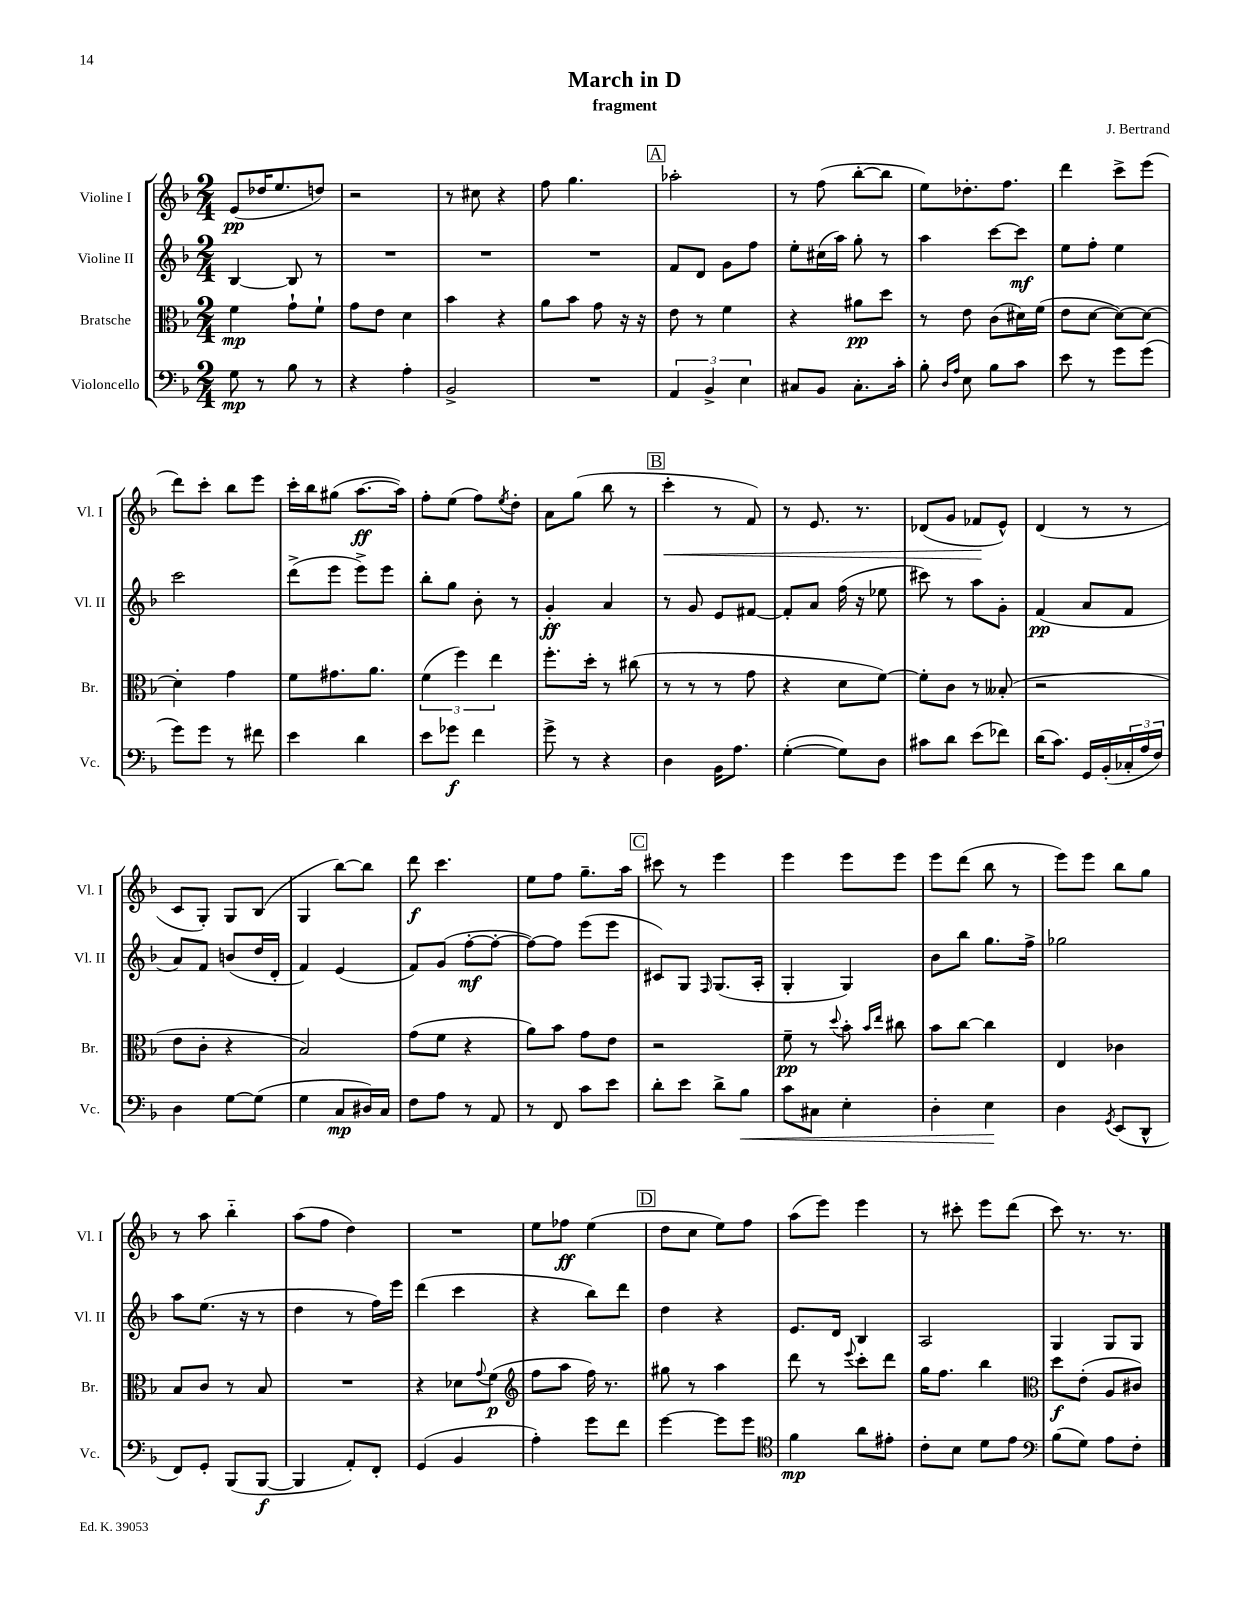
\header { title = "March in D" composer = "J. Bertrand" subtitle = "fragment" }
<<
\new StaffGroup <<
\new Staff = "s0" \with { instrumentName = "Violine I" shortInstrumentName = "Vl. I" } {
    \clef treble \key f \major \numericTimeSignature \time 2/4
    e'8\pp( des''16 e''8. d''8) |
    r2 |
    r8 cis''8 r4 |
    f''8 g''4. |
    \mark \markup { \box "A" } aes''2-. |
    r8 f''8( bes''8~-. bes''8 |
    e''8) des''8.-. f''8. |
    d'''4 c'''8-> e'''8( |
    d'''8) c'''8-. bes''8 e'''8 |
    c'''16-. bes''16 gis''8( a''8.~\ff a''16) |
    f''8-. e''8( f''8) \acciaccatura { e''8 } d''8-. |
    a'8 g''8( bes''8 r8 |
    \mark \markup { \box "B" } c'''4-.\< r8 f'8) |
    r8 e'8. r8. |
    des'8( g'8 fes'8\! e'8-^) |
    d'4( r8 r8 |
    c'8 g8-.) g8 bes8( |
    g4 bes''8~) bes''8 |
    d'''8\f c'''4. |
    e''8 f''8 g''8.-- a''16 |
    \mark \markup { \box "C" } cis'''8 r8 e'''4 |
    e'''4 e'''8 e'''8 |
    e'''8 d'''8( bes''8 r8 |
    e'''8) e'''8 bes''8 g''8 |
    r8 a''8 bes''4-_ |
    a''8( f''8 d''4) |
    R2 |
    e''8 fes''8\ff e''4( |
    \mark \markup { \box "D" } d''8 c''8 e''8) f''8 |
    a''8( e'''8) e'''4 |
    r8 cis'''8-. e'''8 d'''8( |
    c'''8) r8. r8. \bar "|." |
}
\new Staff = "s1" \with { instrumentName = "Violine II" shortInstrumentName = "Vl. II" } {
    \clef treble \key f \major \numericTimeSignature \time 2/4
    bes4~ bes8 r8 |
    R2 |
    R2 |
    R2 |
    \mark \markup { \box "A" } f'8 d'8 g'8 f''8 |
    e''8-. cis''16( a''16) g''8-. r8 |
    a''4 c'''8~ c'''8\mf |
    e''8 f''8-. e''4 |
    c'''2 |
    d'''8->( e'''8 e'''8->) e'''8 |
    bes''8-. g''8 bes'8-. r8 |
    g'4-.\ff a'4 |
    \mark \markup { \box "B" } r8 g'8 e'8 fis'8~ |
    fis'8-. a'8 f''16( r16 ees''8 |
    cis'''8) r8 a''8 g'8-. |
    f'4\pp( a'8 f'8 |
    a'8) f'8 b'8( d''16 d'16-. |
    f'4) e'4( |
    f'8) g'8( f''8~-.\mf f''8~-. |
    f''8~) f''8 e'''8( e'''8 |
    \mark \markup { \box "C" } cis'8) g8 \grace { f16 } g8.( a16-. |
    g4-. g4) |
    bes'8 bes''8 g''8. f''16-> |
    ges''2 |
    a''8 e''8.( r16 r8 |
    d''4 r8 f''16) e'''16 |
    d'''4( c'''4 |
    r4 bes''8) d'''8 |
    \mark \markup { \box "D" } d''4 r4 |
    e'8. d'16 bes4 |
    a2 |
    g4 g8 g8 \bar "|." |
}
\new Staff = "s2" \with { instrumentName = "Bratsche" shortInstrumentName = "Br." } {
    \clef alto \key f \major \numericTimeSignature \time 2/4
    f'4\mp g'8-! f'8-! |
    g'8 e'8 d'4 |
    bes'4 r4 |
    a'8 bes'8 g'8 r16 r16 |
    \mark \markup { \box "A" } e'8 r8 f'4 |
    r4 ais'8\pp d''8 |
    r8 e'8 c'8( dis'16) f'16( |
    e'8 d'8~ d'8~) d'8~ |
    d'4-. g'4 |
    f'8 gis'8. a'8. |
    \tuplet 3/2 { f'4( f''4) e''4 } |
    f''8.-. d''16-. r8 cis''8( |
    \mark \markup { \box "B" } r8 r8 r8 g'8 |
    r4 d'8 f'8~) |
    f'8-. c'8 r8 beses8-.( |
    r2 |
    e'8 c'8-. r4 |
    bes2) |
    g'8( f'8 r4 |
    a'8) bes'8 g'8 e'8 |
    \mark \markup { \box "C" } r2 |
    f'8--\pp r8 \appoggiatura { d''8 } bes'8-. \grace { bes'16 e''16 } cis''8 |
    bes'8 c''8~ c''4 |
    e4 ces'4 |
    bes8 c'8 r8 bes8 |
    R2 |
    r4 des'8 \appoggiatura { g'8 } f'8\p( |
    \clef treble f''8 a''8 f''16) r8. |
    \mark \markup { \box "D" } gis''8 r8 a''4 |
    d'''8 r8 \appoggiatura { e'''8 } c'''8-. d'''8 |
    g''16 f''8. bes''4 |
    \clef alto d''8\f e'8-.( a8 cis'8) \bar "|." |
}
\new Staff = "s3" \with { instrumentName = "Violoncello" shortInstrumentName = "Vc." } {
    \clef bass \key f \major \numericTimeSignature \time 2/4
    g8\mp r8 bes8 r8 |
    r4 a4-. |
    bes,2-> |
    R2 |
    \mark \markup { \box "A" } \tuplet 3/2 { a,4 bes,4-> e4 } |
    cis8 bes,8 cis8.-. c'16-. |
    bes8-. \grace { d16 a16 } e8 bes8 c'8 |
    e'8 r8 g'8 g'8( |
    g'8) g'8 r8 fis'8 |
    e'4 d'4 |
    e'8 ges'8\f f'4 |
    g'8-> r8 r4 |
    \mark \markup { \box "B" } d4 bes,16 a8. |
    g4~-.( g8) d8 |
    cis'8 d'8 e'8( fes'8) |
    d'16( c'8.) g,16 bes,16-.( \tuplet 3/2 { ces16-. a16 f16) } |
    d4 g8~ g8( |
    g4 c8\mp dis16) c16 |
    f8 a8 r8 a,8 |
    r8 f,8 c'8 e'8 |
    \mark \markup { \box "C" } d'8-. e'8 d'8-> bes8\< |
    c'8 cis8 e4-. |
    d4-. e4\! |
    d4 \acciaccatura { g,8 } e,8( d,8-^ |
    f,8) g,8-. bes,,8( bes,,8~\f |
    bes,,4 a,8-.) f,8-. |
    g,4( bes,4 |
    a4-.) g'8 f'8 |
    \mark \markup { \box "D" } g'4~ g'8 g'8 |
    \clef tenor f'4\mp a'8 eis'8-. |
    c'8-. bes8 d'8 e'8 |
    \clef bass bes8( g8) a8 f8-. \bar "|." |
}
>>
>>
\layout { \context { \Score \remove "Bar_number_engraver" } }
